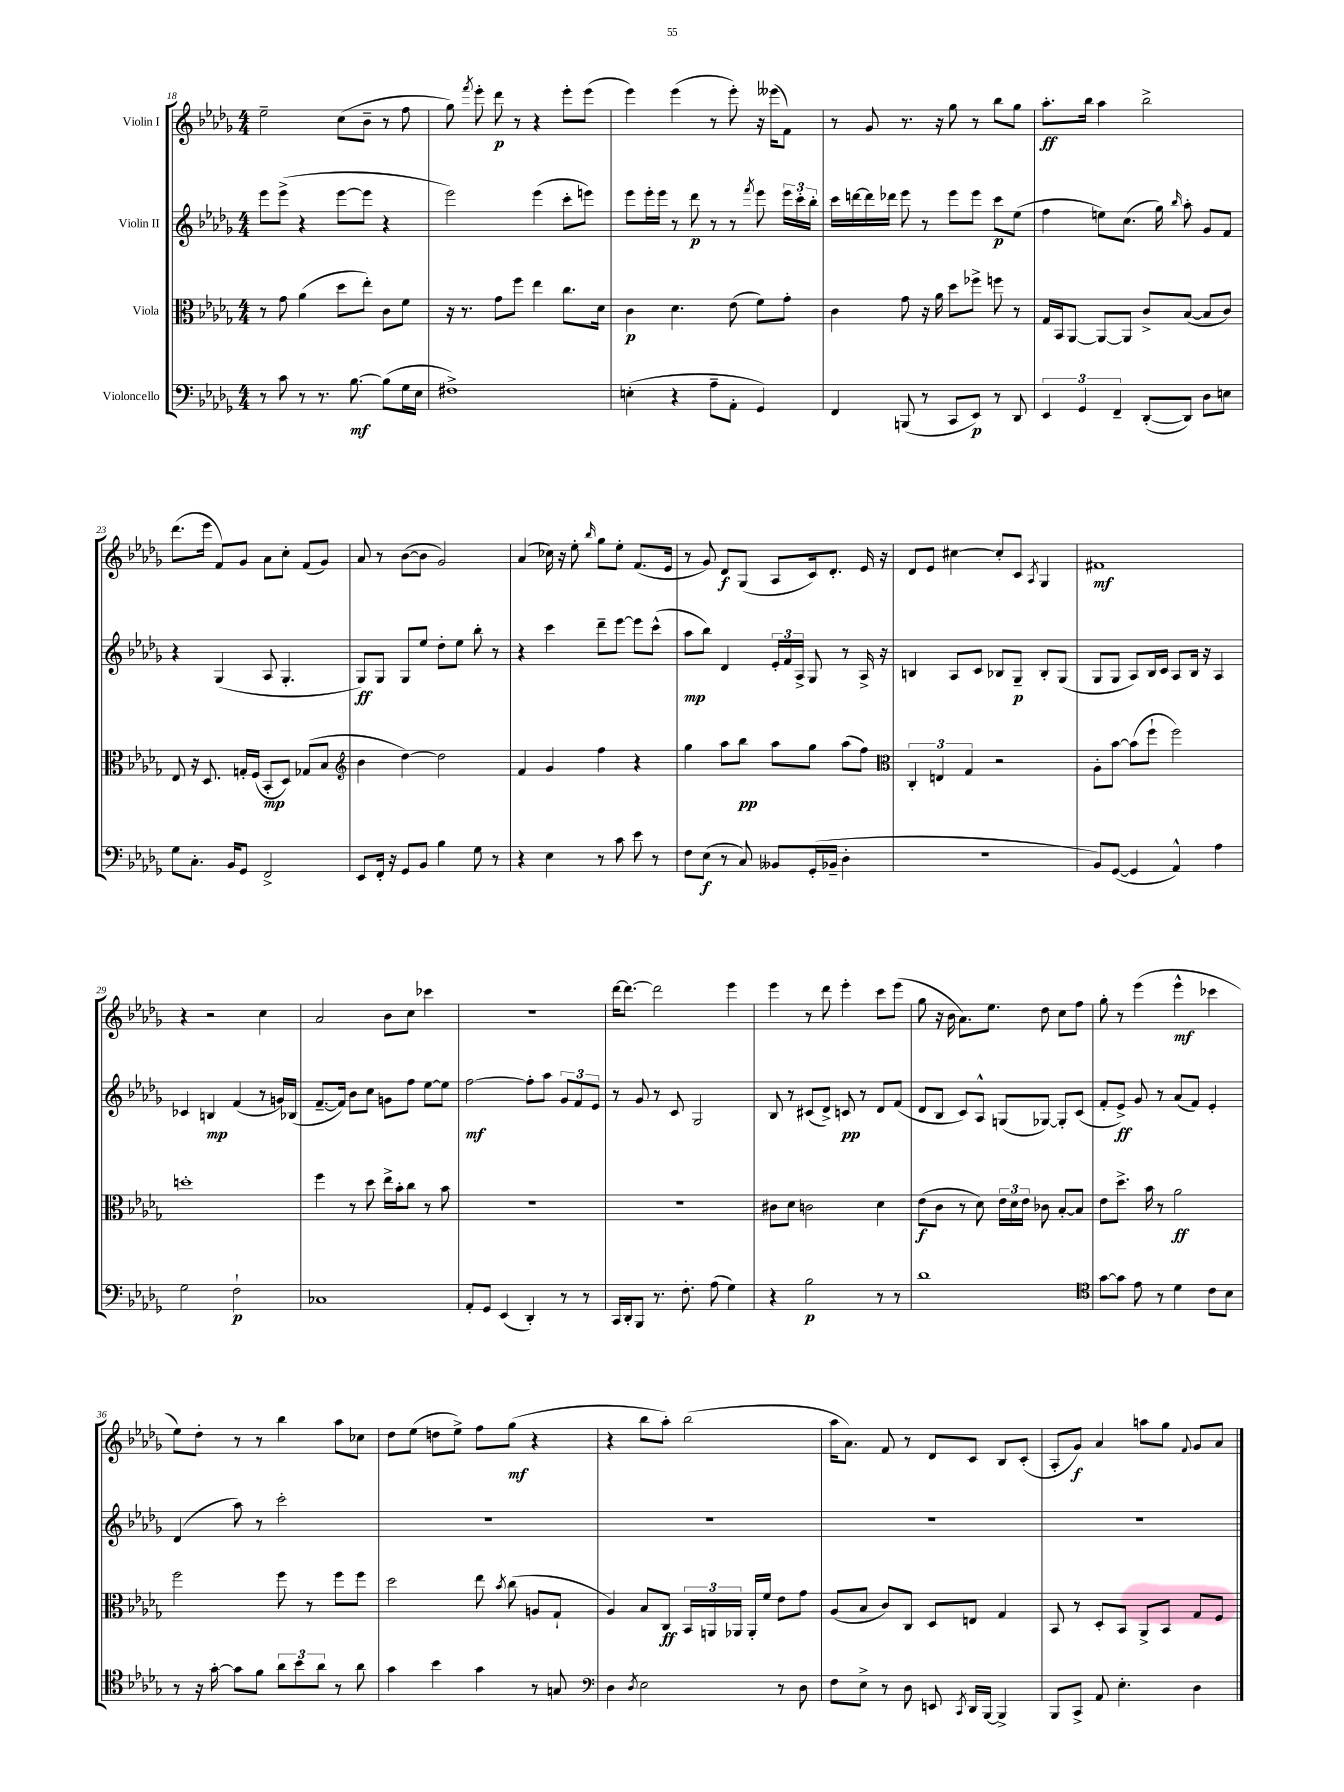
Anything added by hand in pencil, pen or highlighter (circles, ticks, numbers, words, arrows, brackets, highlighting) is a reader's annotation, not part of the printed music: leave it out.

**kern	**kern	**kern	**kern
*staff4	*staff3	*staff2	*staff1
*clefF4	*clefC3	*clefG2	*clefG2
*k[b-e-a-d-g-]	*k[b-e-a-d-g-]	*k[b-e-a-d-g-]	*k[b-e-a-d-g-]
*M4/4	*M4/4	*M4/4	*M4/4
8r	8r	8eee-	2ee-~
8c	8g-	(8eee-^	.
8r	(4a-	4r	.
8.r	.	.	.
.	8dd-	[8eee-	(8cc
[8.B-	.	.	.
.	8ee-')	8eee-]	8b-~
(8B-]	8c	4r	8r
16G-	8f	.	8ff
16E-	.	.	.
=	=	=	=
1F#^)	16r	2eee-)	8gg-)
.	8.r	.	.
.	.	.	8qfff
.	.	.	8eee-'
.	8g-	.	8ddd-
.	8ff	.	8r
.	4ee-	(4eee-	4r
.	8.cc	8ccc'	8eee-'
.	.	8eee)	(8eee-
.	16d-	.	.
=	=	=	=
(4E'	4c	8eee-	4eee-)
.	.	16eee-'	.
.	.	16eee-	.
4r	4.d-	8r	(4eee-
.	.	8ddd-	.
8A-~	.	8r	8r
8AA-'	(8e-	8r	8eee-')
.	.	8qfff	.
4GG-)	8f)	8eee-	16r
.	.	.	(16eee--
.	8g-'	24eee-	8f)
.	.	24ccc'	.
.	.	24bb-'	.
=	=	=	=
4FF	4c	16ccc	8r
.	.	[16ddd	.
.	.	16ddd]	8g-
.	.	16ddd-	.
(8BBB	8g-	8eee-	8.r
8r	16r	8r	.
.	16a-	.	16r
8CC	8dd-	8eee-	8gg-
8EE-)	8ff-^	8eee-	8r
8r	8ff	8ccc	8bb-
8DD-	8r	(8ee-	8gg-
=	=	=	=
6EE-	16G-	4ff	8.aa-'
.	16BB-	.	.
.	[8AA-	.	.
6GG-	.	.	.
.	.	.	16bb-
.	8AA-_	8ee)	4aa-
6FF~	.	.	.
.	8AA-]	(8.cc	.
([8DD-'	8c^	.	2bb-^
.	.	16gg-)	.
.	.	16qqbb-	.
8DD-])	([8B-	8aa-'	.
8D-	8B-]	8g-	.
8E	8c)	8f	.
=	=	=	=
8G-	8E-	4r	(8.ddd-
8.C'	16r	.	.
.	8.D-	.	16eee-
.	.	(4G-	8f)
16BB-	.	.	.
8GG-	16G'	.	8g-
.	(16F	.	.
2FF^	8BB-'	8A-	8a-
.	8D-)	4.G-'	8cc'
.	(8G-	.	(8f
.	8B-	.	8g-)
=	=	=	=
*	*clefG2	*	*
8EE-	4b-	8G-)	8a-
16FF'	.	8G-	8r
16r	.	.	.
8GG-	[4dd-)	8G-	([8b-
8BB-	.	8ee-	8b-]
4B-	2dd-]	8dd-'	2g-)
.	.	8ee-	.
8G-	.	8bb-'	.
8r	.	8r	.
=	=	=	=
4r	4f	4r	(4a-
4E-	4g-	4ccc	16cc-)
.	.	.	16r
.	.	.	8ee-'
.	.	.	16qqbb-
8r	4ff	8ddd-~	8gg-
8c	.	[8eee-	8ee-'
8e-	4r	8eee-]	(8.f
8r	.	(8ccc^^	.
.	.	.	16e-
=	=	=	=
8F	4gg-	8aa-	8r
(8E-	.	8bb-)	8g-)
8r	8aa-	4d-	8d-
8C)	8bb-	.	(8G-
8BB--	8aa-	24e-'	8A-
.	.	24f	.
.	.	24A-^	.
(16GG-'	8gg-	8G-	16c)
16BB-~	.	.	8.d-'
4D-'	(8aa-	8r	.
.	8ff)	16A-^	16e-
.	.	16r	16r
=	=	=	=
*	*clefC3	*	*
1r	6C'	4B	8d-
.	.	.	8e-
.	6E	.	.
.	.	8A-	[4cc#
.	6G-	.	.
.	.	8c	.
.	2r	8B-	8cc#']
.	.	8G-~	8c
.	.	.	8qA-
.	.	8B-'	4G-
.	.	(8G-	.
=	=	=	=
8BB-)	8A-'	8G-	1f#
([8GG-	[8b-	8G-	.
4GG-]	(8b-]	8A-)	.
.	8ff`	16B-	.
.	.	16c	.
4AA-^^)	2ff)	8A-	.
.	.	16B-	.
.	.	16r	.
4A-	.	4A-	.
=	=	=	=
2G-	1dd'	4c-	4r
.	.	4B	2r
2F`	.	(4f	.
.	.	8r	4cc
.	.	16g)	.
.	.	(16B-	.
=	=	=	=
1C-	4ff	[8.f~	2a-
.	.	16f])	.
.	8r	8b-	.
.	8dd-	8cc	.
.	16ee-^	8g	8b-
.	16b-'	.	.
.	8cc	8ff	8cc
.	8r	[8ee-	4ccc-
.	8b-	8ee-]	.
=	=	=	=
8AA-'	1r	[2ff	1r
8GG-	.	.	.
(4EE-	.	.	.
4DD-')	.	8ff']	.
.	.	8aa-	.
8r	.	12g-	.
.	.	12f	.
8r	.	.	.
.	.	12e-	.
=	=	=	=
16CC	1r	8r	[16ddd-
16DD-'	.	.	8.ddd-_
8BBB-	.	8g-	.
8.r	.	8r	2ddd-]
.	.	8c	.
8.F'	.	.	.
.	.	2G-	.
(8A-	.	.	.
4G-)	.	.	4eee-
=	=	=	=
4r	8c#	8B-	4eee-
.	8d-	8r	.
2B-	2c	(8c#	8r
.	.	8d-^)	8ddd-
.	.	8c	4eee-'
.	.	8r	.
8r	4d-	8d-	8ccc
8r	.	(8f	(8eee-
=	=	=	=
1d-	(8e-	8d-	8gg-
.	8c	8B-	16r
.	.	.	16b-
.	8r	8c)	8.a-)
.	8d-)	8A-^^	.
.	.	.	8.ee-
.	24e-	(8G	.
.	24d-	.	.
.	24e-	.	.
.	8c-	[8G-)	8dd-
.	[8B-'	8G-']	8cc
.	8B-]	(8c	8ff
=	=	=	=
*clefC4	*	*	*
[8g-	8e-	8f'	8gg-'
8g-]	8.dd-^	8e-^)	8r
8e-	.	8g-	(4eee-
.	16b-	.	.
8r	8r	8r	.
4d-	2a-	(8a-	4eee-^^
.	.	8f)	.
8c	.	4e-'	4ccc-
8B-	.	.	.
=	=	=	=
8r	2ff	(4d-	8ee-)
16r	.	.	8dd-'
[16g-'	.	.	.
8g-]	.	8aa-)	8r
8f	.	8r	8r
12a-	8ff	2ccc'	4bb-
12b-	.	.	.
.	8r	.	.
12a-	.	.	.
8r	8ff	.	8aa-
8a-	8ff	.	8cc-
=	=	=	=
4g-	2dd-	1r	8dd-
.	.	.	(8ee-
4b-	.	.	8dd
.	.	.	8ee-^)
4g-	8ee-	.	8ff
.	8qb-	.	.
.	(8cc	.	(8gg-
8r	8A	.	4r
8G	8G-`	.	.
=	=	=	=
*clefF4	*	*	*
4D-	4A-)	1r	4r
8qD-	.	.	.
2E-	8B-	.	8bb-
.	8C	.	8aa-')
.	24BB-	.	(2bb-
.	24AA	.	.
.	24AA-	.	.
.	16AA-'	.	.
.	16f	.	.
8r	8e-	.	.
8D-	8g-	.	.
=	=	=	=
8F	(8A-	1r	16aa-
.	.	.	8.a-)
8E-^	8B-	.	.
8r	8c)	.	8f
8D-	8C	.	8r
8EE	8D-	.	8d-
8qCC	.	.	.
16DD-	8E	.	8c
[16BBB-	.	.	.
4BBB-^]	4G-	.	8B-
.	.	.	(8c'
=	=	=	=
8BBB-	8BB-	1r	8A-'
8CC^	8r	.	8g-)
8AA-	8D-'	.	4a-
4.E-'	8BB-	.	.
.	8AA-^	.	8aa
.	8BB-	.	8gg-
.	.	.	8qqf
4D-	8G-	.	8g-
.	8F	.	8a-
==	==	==	==
*-	*-	*-	*-
